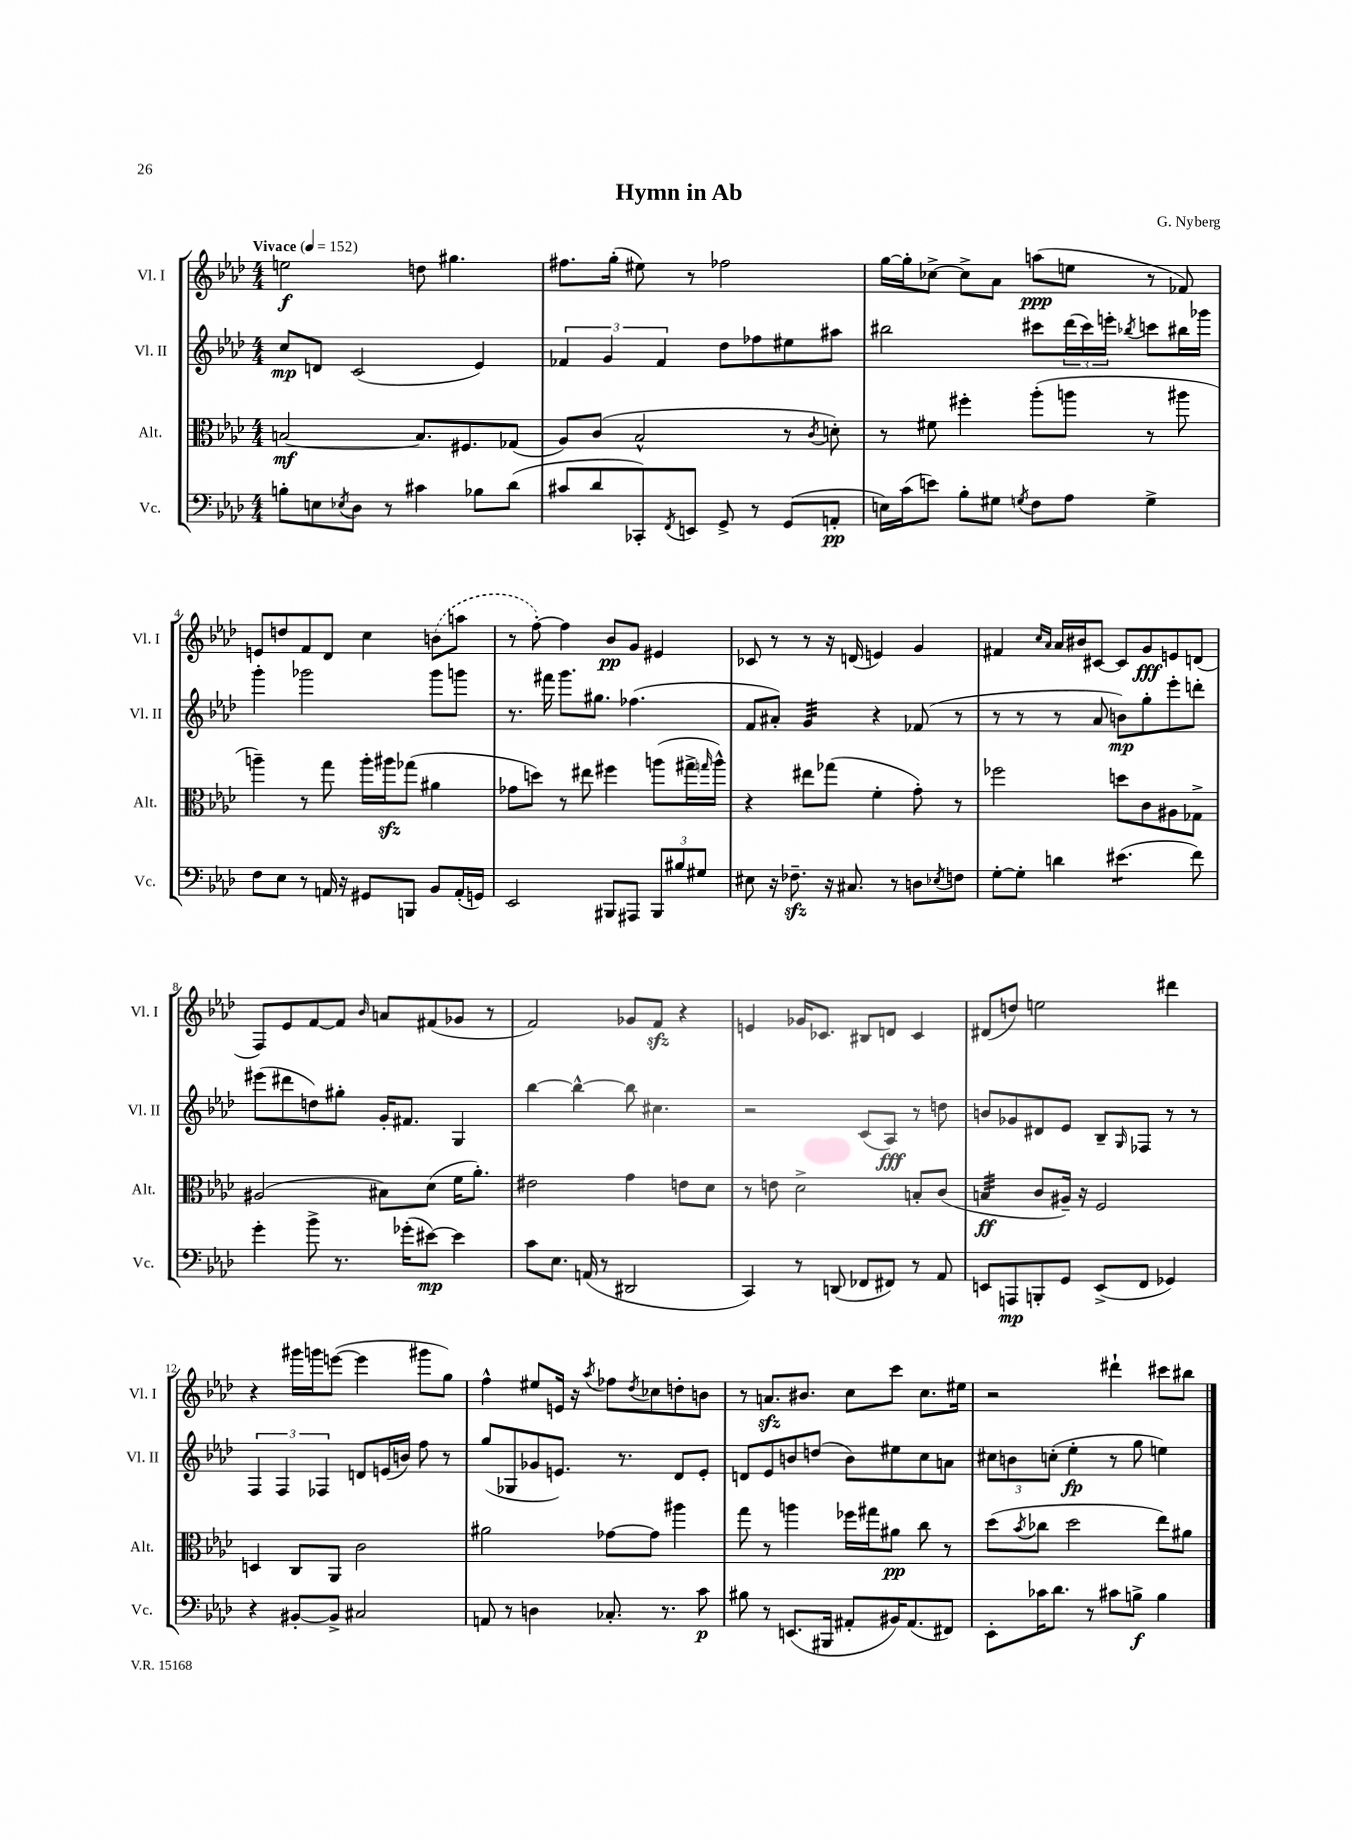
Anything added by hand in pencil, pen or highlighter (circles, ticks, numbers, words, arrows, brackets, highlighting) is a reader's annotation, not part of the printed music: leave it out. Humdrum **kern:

**kern	**kern	**kern	**kern
*staff4	*staff3	*staff2	*staff1
*clefF4	*clefC3	*clefG2	*clefG2
*k[b-e-a-d-]	*k[b-e-a-d-]	*k[b-e-a-d-]	*k[b-e-a-d-]
*M4/4	*M4/4	*M4/4	*M4/4
*MM152	*MM152	*MM152	*MM152
8B'\L	[2B/	8cc/L	2ee\
8E\	.	8d/J	.
8qE-/	.	.	.
8D-\J	.	(2c/	.
8r	.	.	.
4c#\	8.B/]L	.	8dd\
.	.	.	4.gg#\
.	8.F#/	.	.
8B-\L	.	4e-/)	.
(8d-\J	(8G-/J	.	.
=	=	=	=
8c#/L	8A-/L)	6f-/	8.ff#\L
8d-/	(8c/J	.	.
.	.	6g/	.
.	.	.	(16gg'\Jk
8CC-'/)	2B-^^/	.	8ee#\)
.	.	6f-/	.
8qFF/	.	.	.
8EE/J	.	.	8r
8GG^/	.	8dd-\L	2ff-\
8r	.	8ff-\	.
(8GG/L	8r	8ee#\	.
.	8qc/	.	.
8AA'/J	8d'\)	8aa#\J	.
=	=	=	=
16E\LL)	8r	2bb#\	[16gg\LL
(16c\J	.	.	16gg'\]J
8e\J)	8f#\	.	[8cc-^\J
8B-'\L	4ff#'\	.	8cc-^\]L
8G#\J	.	.	8a-\J
8qG/	.	.	.
8F\L	(8aa-'\L	8ccc#\L	(8aa\L
8A-\J	8aa\J	(24ddd-\L	8ee\J
.	.	24ccc#\)	.
.	.	24eee'\JJ	.
.	.	8qbb-/	.
4G^\	8r	8ccc\L	8r
.	8aa#\	16bb#\L	8f-/)
.	.	16ggg-\JJ	.
=	=	=	=
8F\L	4aa~\)	4ggg'\	8e/L
8E-\J	.	.	8dd/
8r	8r	2ggg-\	8f/
16AA/	8gg\	.	8d-/J
16r	.	.	.
8GG#/L	16aa'\LL	.	4cc\
.	16aa#\J	.	.
8BBB/J	(8gg-\J	.	.
8BB-/L	4a#\	8ggg-\L	(8b\L
(16AA'/L	.	8ggg\J	8aa\J
16GG/JJ)	.	.	.
=	=	=	=
2EE-/	8g-\L	8.r	8r
.	8dd\J)	.	[8ff'\)
.	.	16fff#\	.
.	8r	8.ggg\L	4ff\]
.	8ee#\	.	.
.	.	8.gg#\J	.
8BBB#/L	4ff#\	.	8b-/L
8AAA#/J	.	(4.ff-\	8g/J
12BBB#/L	(8aa\L	.	4e#/
12B#/	.	.	.
.	16gg#^\L	.	.
12G#/J	.	.	.
.	16qqgg/	.	.
.	16aa^^\JJ)	.	.
=	=	=	=
8E#\	4r	8f/L	8c-/
16r	.	8a#'/J)	8r
8.F-~\	.	.	.
.	8ee#\L	4g/	8r
16r	(8gg-\J	.	16r
8.C#/	.	.	(16d/
.	4f'\	4r	4e/)
8r	.	.	.
8D\L	8g'\)	(8f-/	4g/
8qE-/	.	.	.
8F\J	8r	8r	.
=	=	=	=
[8G'\L	2ff-\	8r	4f#/
8G'\]J	.	8r	.
.	.	.	16qqcc/LL
.	.	.	16qqa-/JJ
4d\	.	8r	16a-/LL
.	.	.	16b#/J
.	.	8a-/	[8c#/J
(4.e#\	8dd\L	8b\L)	8c#/]L
.	8c\	8gg'\	8g/
.	8A#\	8eee-'\	8e/
8f\)	8G-^\J	8ddd'\J	(8d/J
=	=	=	=
4g'\	(2A#/	(8eee#\L	8F/L)
.	.	8ddd#\	8e-/
8b-^\	.	8dd\)	[8f/
8.r	.	8gg#'\J	8f/]J
.	.	.	16qqb-/
.	8B#\L)	16g'/LK	8a/L
(16g-'\LK	.	8.f#/J	.
[8e#\J)	(8d-\J	.	(8f#/
4e#\]	16f\LK	4G/	8g-/J
.	8.a-'\J)	.	.
.	.	.	8r
=	=	=	=
8c\L	2e#\	[4bb-\	2f/)
8.E-\J	.	.	.
.	.	4bb-^^\_	.
(16AA/	.	.	.
8r	.	.	.
2DD#/	4g\	8bb-\]	8g-/L
.	.	4.cc#\	8f/J
.	8e\L	.	4r
.	8d-\J	.	.
=	=	=	=
4CC/)	8r	2r	4e/
.	8e\	.	.
8r	2d-^\	.	16g-/LK
.	.	.	8.c-/J
(8DD/	.	.	.
8FF-/L	.	(8c/L	8B#/L
8FF#/J)	.	8A-/J)	8d/J
8r	8B'/L	8r	4c-/
8AA-/	(8c/J	8dd\	.
=	=	=	=
8EE/L	4B/	8b/L	(8d#/L
8AAA/	.	8g-/	8dd/J)
8BBB'/	8c/L	8d#/	2ee\
8GG/J	16A#~/Jk)	8e-/J	.
.	16r	.	.
(8EE^/L	2F/	8B-~/L	.
.	.	16qqG/	.
8FF/J	.	8F-/J	.
4GG-/)	.	8r	4ddd#\
.	.	8r	.
=	=	=	=
4r	4D/	6F/	4r
.	.	6F/	.
[8BB#'/L	8C/L	.	16ggg#\LL
.	.	.	16ggg\J
.	.	6F-/	.
8BB#^/]J	8AA-/J	.	([8eee\J
2C#/	2c\	8d/L	4eee\]
.	.	(16e/L	.
.	.	16b/JJ)	.
.	.	8ff\	8ggg#\L
.	.	8r	8gg\J)
=	=	=	=
8AA/	2a#\	(8gg/L	4ff^^\
8r	.	8G-/	.
4D\	.	8g-/	8ee#/L
.	.	8.e/J)	16e/Jk
.	.	.	16r
.	.	.	8qaa-/
8.C-'/	[8g-\L	.	8ff-\L
.	.	8.r	.
.	.	.	8qdd-/
.	8g-\]J	.	8cc-\
8.r	.	.	.
.	4aa#\	8d-/L	8dd'\
8c\	.	8e'/J	8b\J
=	=	=	=
8B#\	8gg\	8d/L	8r
8r	8r	8e-/	8.a/L
(8.EE/L	4aa\	8b/	.
.	.	.	8.b#/J
.	.	(8dd/J	.
16BBB#/Jk	.	.	.
8AA#'/L	16ff-\LL	8b\L)	8cc\L
.	16gg#\J	.	.
16BB#/K)	8a#\J	8ee#\	8ccc\J
(8.AA#/	.	.	.
.	8cc\	8cc\	8.cc\L
8FF#/J)	8r	8a\J	.
.	.	.	16ee#\Jk
=	=	=	=
8EE-'\L	(8dd-\L	12cc#\L	2r
.	.	12b\	.
.	8qb-/	.	.
16c-\K	8cc-\J	.	.
.	.	(12cc'\J	.
8.d-\J	.	.	.
.	2dd-\	4ee-'\	.
8r	.	.	.
8c#\L	.	8r	4ddd#`\
8B^\J	.	8gg\	.
4B\	8ee-\L)	4ee\)	8ccc#\L
.	8a#\J	.	8bb#\J
==	==	==	==
*-	*-	*-	*-
